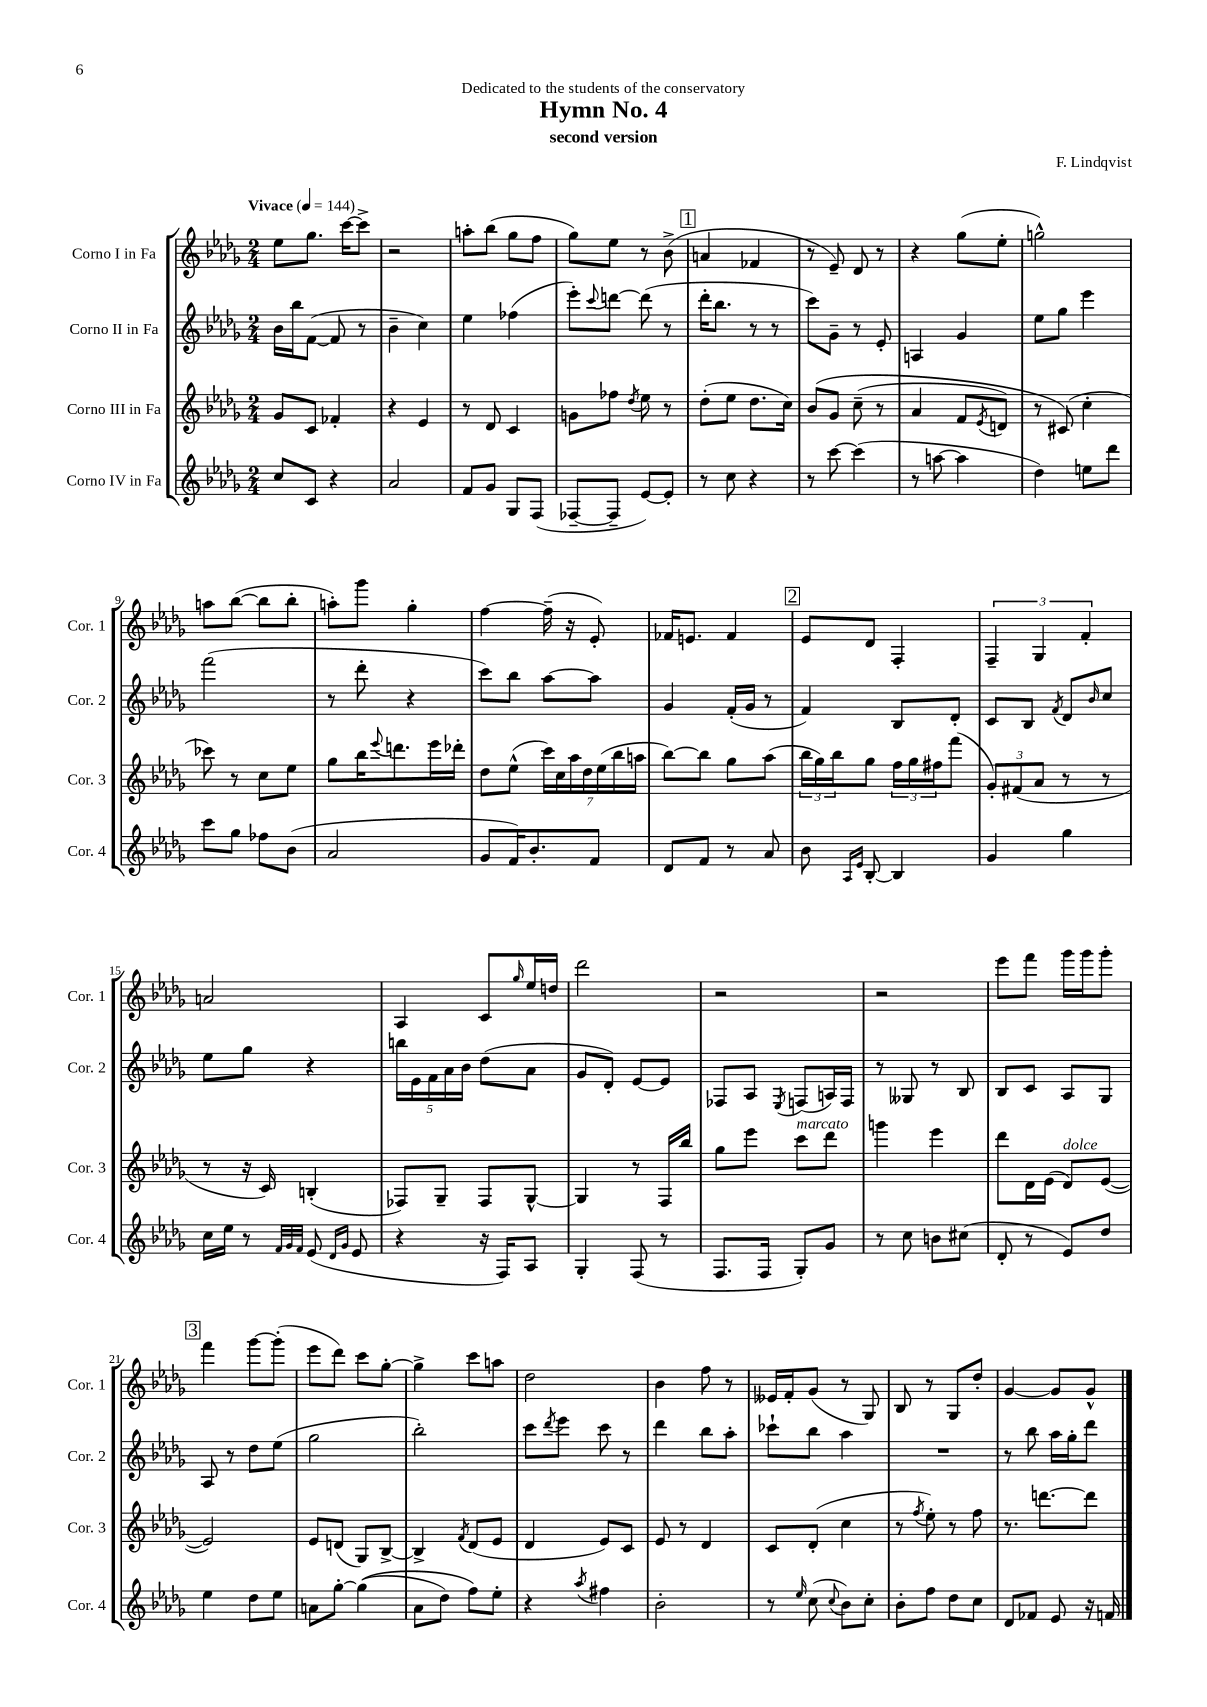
\header { title = "Hymn No. 4" composer = "F. Lindqvist" subtitle = "second version" dedication = "Dedicated to the students of the conservatory" }
<<
\new StaffGroup <<
\new Staff = "s0" \with { instrumentName = "Corno I in Fa" shortInstrumentName = "Cor. 1" } {
    \clef treble \key des \major \numericTimeSignature \time 2/4 \tempo "Vivace" 4 = 144
    ees''8 ges''8. c'''16~ c'''8-> |
    r2 |
    a''8-. bes''8( ges''8 f''8 |
    ges''8) ees''8 r8 bes'8->( |
    \mark \markup { \box "1" } a'4 fes'4 |
    r8 ees'8--) des'8 r8 |
    r4 ges''8( ees''8-. |
    g''2-^) |
    a''8 bes''8~( bes''8 bes''8-. |
    a''8-.) ges'''8 ges''4-. |
    f''4~ f''16--( r16 ees'8-.) |
    fes'16 e'8. fes'4 |
    \mark \markup { \box "2" } ees'8 des'8 f4-. |
    \tuplet 3/2 { f4-- ges4 f'4-. } |
    a'2 |
    aes4 c'8 \grace { ges''16 } ees''16 d''16 |
    des'''2 |
    r2 |
    r2 |
    ees'''8 f'''8 ges'''16 ges'''16 ges'''8-. |
    \mark \markup { \box "3" } f'''4 ges'''8~ ges'''8-.( |
    ees'''8 des'''8) c'''8 ges''8~-. |
    ges''4-> c'''8 a''8 |
    des''2 |
    bes'4 f''8 r8 |
    eeses'16 f'16-. ges'8( r8 ges8) |
    bes8 r8 ges8 des''8-. |
    ges'4~ ges'8 ges'8-^ \bar "|." |
}
\new Staff = "s1" \with { instrumentName = "Corno II in Fa" shortInstrumentName = "Cor. 2" } {
    \clef treble \key des \major \numericTimeSignature \time 2/4
    bes'16 bes''16 f'8~( f'8 r8 |
    bes'4-- c''4) |
    ees''4 fes''4( |
    ees'''8-.) \appoggiatura { c'''8 } d'''8~ d'''8( r8 |
    \mark \markup { \box "1" } des'''16-. bes''8. r8 r8 |
    c'''8) ges'8-- r8 ees'8-. |
    a4 ges'4 |
    ees''8 ges''8 ees'''4 |
    f'''2( |
    r8 des'''8-. r4 |
    c'''8) bes''8 aes''8~ aes''8 |
    ges'4 f'16-.( ges'16 r8 |
    \mark \markup { \box "2" } f'4) bes8 des'8-. |
    c'8 bes8 \acciaccatura { f'8 } des'8 \grace { bes'16 } c''8 |
    ees''8 ges''8 r4 |
    \tuplet 5/4 { b''16 ees'16 f'16 aes'16 bes'16 } des''8( aes'8 |
    ges'8 des'8-.) ees'8~ ees'8 |
    fes8 aes8 \acciaccatura { ees8 } f8( a16) f16 |
    r8 geses8 r8 bes8 |
    bes8 c'8 aes8 ges8 |
    \mark \markup { \box "3" } aes8 r8 des''8 ees''8( |
    ges''2 |
    bes''2-.) |
    c'''8 \acciaccatura { des'''8 } ees'''8 c'''8 r8 |
    des'''4 bes''8 aes''8-. |
    ces'''8-! bes''8 aes''4 |
    R2 |
    r8 bes''8 aes''16 ges''16-. des'''8 \bar "|." |
}
\new Staff = "s2" \with { instrumentName = "Corno III in Fa" shortInstrumentName = "Cor. 3" } {
    \clef treble \key des \major \numericTimeSignature \time 2/4
    ges'8 c'8 fes'4-. |
    r4 ees'4 |
    r8 des'8 c'4 |
    g'8 fes''8 \acciaccatura { des''8 } ees''8 r8 |
    \mark \markup { \box "1" } des''8-.( ees''8 des''8. c''16) |
    bes'8\( ges'8 c''8--( r8 |
    aes'4 f'8 \acciaccatura { ees'8 } d'8) |
    r8 cis'8(\) c''4-. |
    ces'''8) r8 c''8 ees''8 |
    ges''8 bes''16 \appoggiatura { ees'''8 } d'''8. ees'''16 des'''16-. |
    des''8 ees''8-^( \tuplet 7/4 { c'''16) c''16 aes''16 des''16 ees''16( bes''16 a''16 } |
    bes''8~) bes''8 ges''8 aes''8( |
    \mark \markup { \box "2" } \tuplet 3/2 { bes''16 ges''16) bes''16 } ges''8 \tuplet 3/2 { f''16 ges''16 fis''16 } f'''8( |
    \tuplet 3/2 { ges'8-.) fis'8( aes'8 } r8 r8 |
    r8 r16 c'16) b4-.( |
    fes8) ges8-- fes8 ges8~-^ |
    ges4 r8 f16 bes''16 |
    ges''8 ees'''8 c'''8^\markup { \italic "marcato" } des'''8 |
    g'''4 ees'''4 |
    des'''8 des'16 ees'16( des'8^\markup { \italic "dolce" }) ees'8~( |
    \mark \markup { \box "3" } ees'2) |
    ees'8 d'8( ges8) bes8~-> |
    bes4-> \acciaccatura { f'8 } des'8( ees'8 |
    des'4 ees'8) c'8 |
    ees'8 r8 des'4 |
    c'8 des'8-.( c''4 |
    r8 \acciaccatura { f''8 } ees''8-.) r8 f''8 |
    r8. d'''8.~ d'''8 \bar "|." |
}
\new Staff = "s3" \with { instrumentName = "Corno IV in Fa" shortInstrumentName = "Cor. 4" } {
    \clef treble \key des \major \numericTimeSignature \time 2/4
    c''8 c'8 r4 |
    aes'2 |
    f'8 ges'8 ges8 f8( |
    fes8~-- fes8-- ees'8~) ees'8-. |
    \mark \markup { \box "1" } r8 c''8 r4 |
    r8 c'''8~ c'''4( |
    r8 a''8~ a''4 |
    des''4) e''8 des'''8 |
    c'''8 ges''8 fes''8 bes'8( |
    aes'2 |
    ges'8 f'16) bes'8.-. f'8 |
    des'8 f'8 r8 aes'8 |
    \mark \markup { \box "2" } bes'8 \grace { aes16 ees'16 } bes8~-. bes4 |
    ges'4 ges''4 |
    c''16 ees''16 r8 \grace { f'32 ges'32 f'32 } ees'8( \grace { des'16 ges'16 } ees'8 |
    r4 r16 f16) aes8 |
    ges4-. f8( r8 |
    f8. f16 ges8-.) ges'8 |
    r8 c''8 b'8 cis''8( |
    des'8-. r8 ees'8) des''8 |
    \mark \markup { \box "3" } ees''4 des''8 ees''8 |
    a'8 ges''8~-. ges''4(\( |
    aes'8 des''8) f''8\) ees''8-. |
    r4 \acciaccatura { aes''8 } fis''4 |
    bes'2-. |
    r8 \grace { ees''16 } c''8( \appoggiatura { c''8 } bes'8) c''8-. |
    bes'8-. f''8 des''8 c''8 |
    des'8 fes'8 ees'8 r16 f'16 \bar "|." |
}
>>
>>
